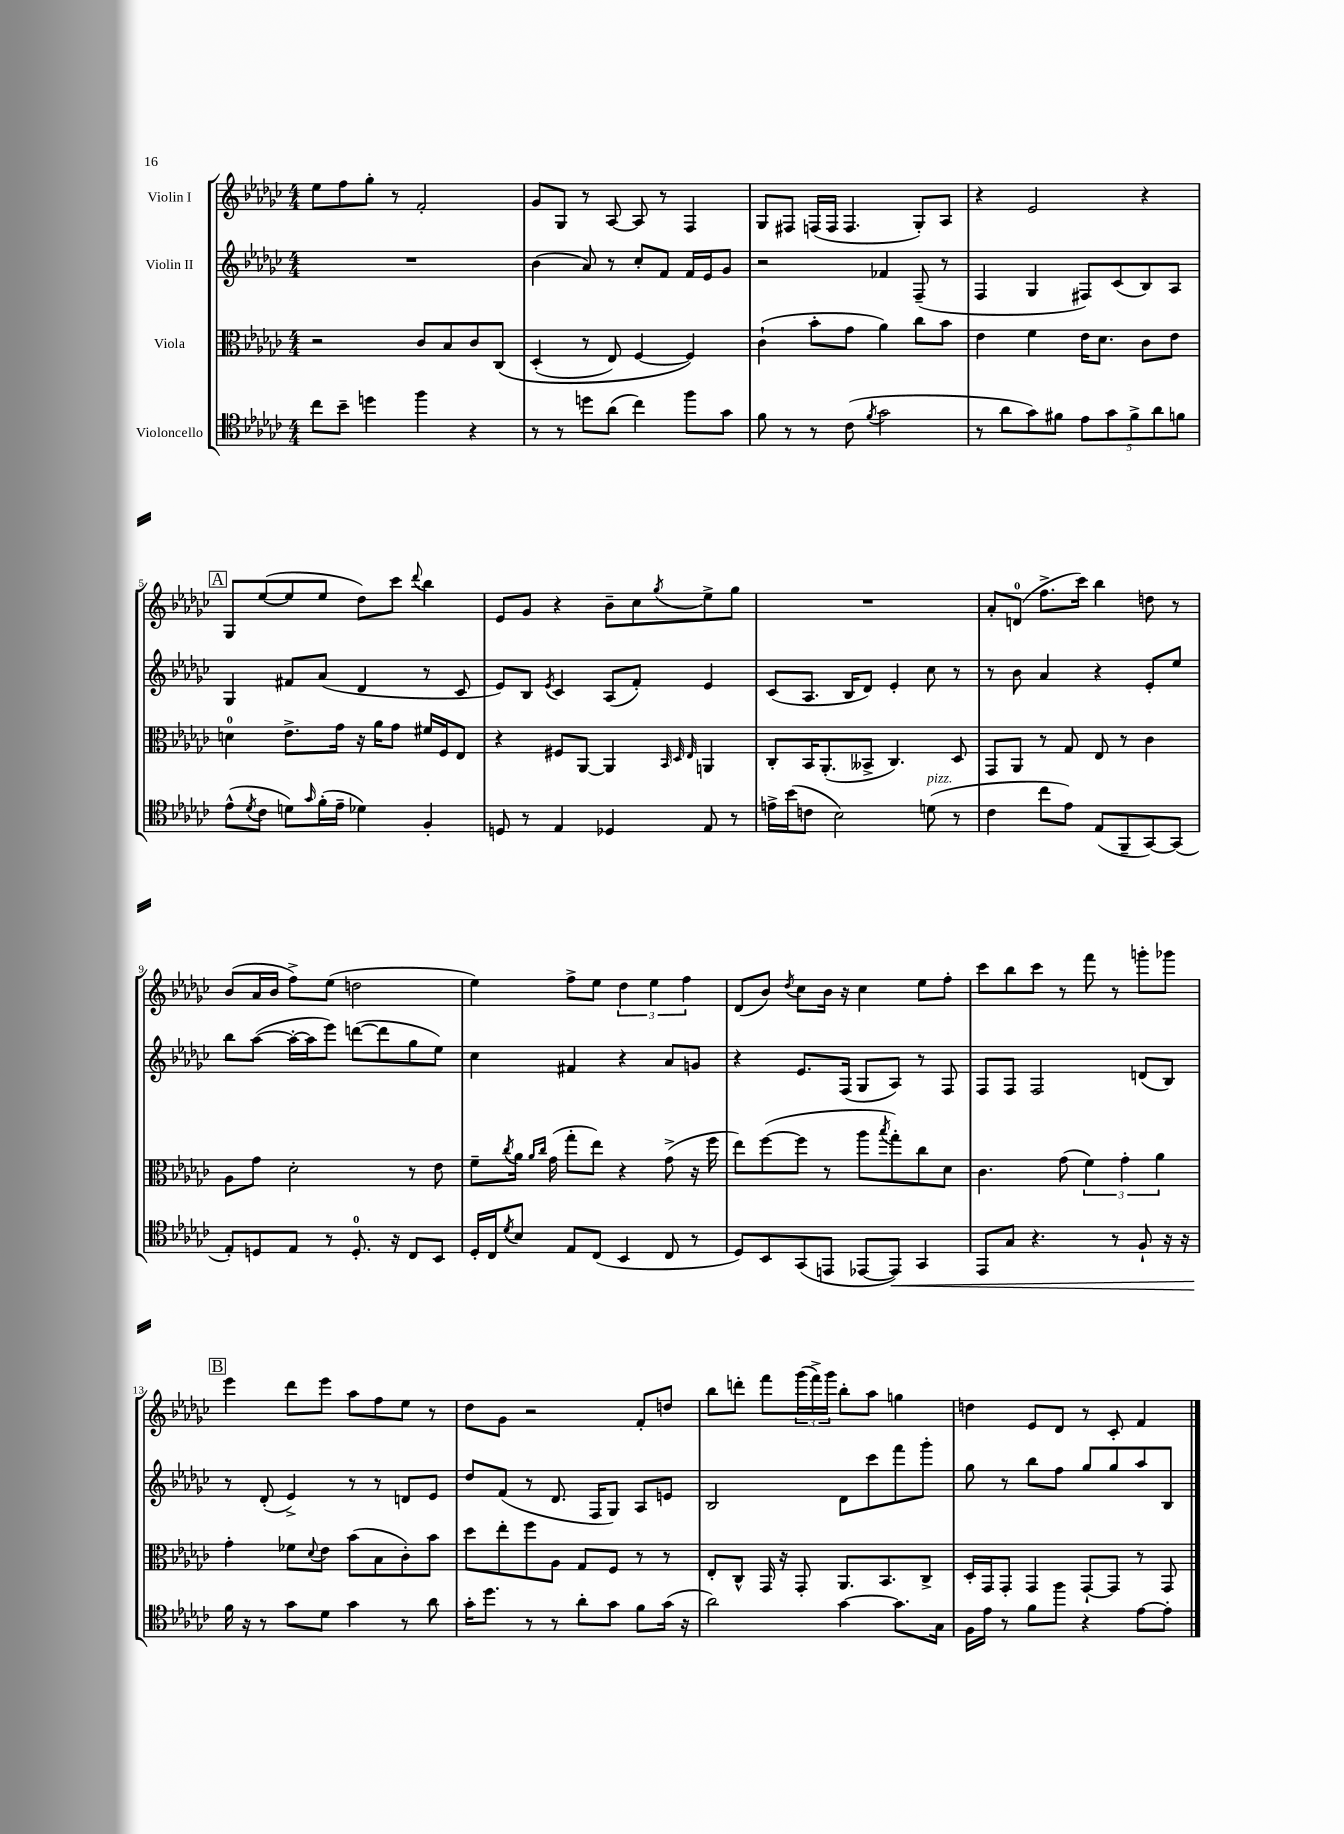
<<
\new StaffGroup <<
\new Staff = "s0" \with { instrumentName = "Violin I" } {
    \clef treble \key ges \major \numericTimeSignature \time 4/4
    ees''8 f''8 ges''8-. r8 f'2-. |
    ges'8 ges8 r8 aes8~ aes8 r8 f4 |
    ges8 fis8 f16( f16 f4. ges8-.) aes8 |
    r4 ees'2 r4 |
    \mark \markup { \box "A" } ges8 ees''8~( ees''8 ees''8 des''8) ces'''8 \appoggiatura { des'''8 } bes''4 |
    ees'8 ges'8 r4 bes'8-- ces''8 \acciaccatura { ges''8 } ees''8-> ges''8 |
    R1 |
    aes'8-. d'8-0( f''8.-> ces'''16) bes''4 d''8 r8 |
    bes'8( aes'16 bes'16 f''8->) ees''8( d''2 |
    ees''4) f''8-> ees''8 \tuplet 3/2 { des''4 ees''4 f''4 } |
    des'8( bes'8) \acciaccatura { des''8 } ces''8 bes'16 r16 ces''4 ees''8 f''8-. |
    ces'''8 bes''8 ces'''8 r8 f'''8 r8 g'''8-. ges'''8 |
    \mark \markup { \box "B" } ees'''4 des'''8 ees'''8 aes''8 f''8 ees''8 r8 |
    des''8 ges'8 r2 f'8-. d''8 |
    bes''8 d'''8-. f'''8 \tuplet 3/2 { ges'''16( f'''16->) ges'''16 } bes''8-. aes''8 g''4 |
    d''4 ees'8 des'8 r8 ces'8-. f'4 \bar "|." |
}
\new Staff = "s1" \with { instrumentName = "Violin II" } {
    \clef treble \key ges \major \numericTimeSignature \time 4/4
    R1 |
    bes'4( aes'8) r8 ces''8-. f'8 f'16 ees'16 ges'8 |
    r2 fes'4 f8--( r8 |
    f4 ges4 fis8) ces'8( bes8) aes8 |
    \mark \markup { \box "A" } ges4 fis'8 aes'8( des'4 r8 ces'8 |
    ees'8) bes8 \acciaccatura { ees'8 } ces'4 aes8( f'8-.) ees'4 |
    ces'8( aes8. bes16 des'8) ees'4-. ces''8 r8 |
    r8 bes'8 aes'4 r4 ees'8-. ees''8 |
    bes''8 aes''8~( aes''16~-. aes''16 ees'''8) d'''8~( d'''8 ges''8 ees''8) |
    ces''4 fis'4 r4 aes'8 g'8 |
    r4 ees'8. f16( ges8 aes8) r8 f8 |
    f8 f8 f2 d'8( bes8) |
    \mark \markup { \box "B" } r8 des'8-.( ees'4->) r8 r8 d'8 ees'8 |
    des''8 f'8( r8 des'8. f16 ges8) aes8 e'8 |
    bes2 des'8 ces'''8 f'''8 ges'''8-. |
    ges''8 r8 bes''8 f''8 ges''8 ges''8 aes''8 bes8 \bar "|." |
}
\new Staff = "s2" \with { instrumentName = "Viola" } {
    \clef alto \key ges \major \numericTimeSignature \time 4/4
    r2 ces'8 bes8 ces'8 ces8\( |
    des4-.( r8 ees8) f4~ f4\) |
    ces'4-!( bes'8-. ges'8 aes'4) ces''8 bes'8 |
    ees'4 f'4 ees'16 des'8. ces'8 ees'8 |
    \mark \markup { \box "A" } d'4-0 ees'8.-> ges'16 r16 aes'16 ges'8 fis'16 f16 ees8 |
    r4 fis8 aes,8~ aes,4 \grace { bes,32 des32 ees32 } a,4 |
    ces8-. bes,16 aes,8.-.( beses,8-> ces4.) des8 |
    ges,8 aes,8 r8 ges8 ees8 r8 ces'4 |
    aes8 ges'8 des'2-. r8 ees'8 |
    f'8-- \acciaccatura { ces''8 } aes'16 \grace { aes'16 ces''16 } ges'16( ges''8-. ees''8) r4 ges'8->( r16 f''16 |
    ees''8) f''8~( f''8 r8 aes''8 \acciaccatura { bes''8 } ges''8-.) ces''8 des'8 |
    ces'4. ges'8( \tuplet 3/2 { f'4) ges'4-. aes'4 } |
    \mark \markup { \box "B" } ges'4-. fes'8 \appoggiatura { des'8 } ees'8 bes'8( bes8 ces'8-.) bes'8 |
    des''8 ees''8-. f''8 aes8 ges8 f8 r8 r8 |
    ees8-. ces8-^ ges,16 r16 ges,8-. aes,8. bes,8. ces8-> |
    des16-. ges,16 ges,8-. ges,4 ges,8~-! ges,8 r8 ges,8 \bar "|." |
}
\new Staff = "s3" \with { instrumentName = "Violoncello" } {
    \clef tenor \key ges \major \numericTimeSignature \time 4/4
    ces''8 bes'8-- d''4 f''4 r4 |
    r8 r8 d''8 aes'8( ces''4) f''8 ges'8 |
    f'8 r8 r8 ces'8( \acciaccatura { f'8 } ges'2 |
    r8 aes'8 ges'8) fis'8 \tuplet 5/4 { ees'8 ges'8 fis'8-> aes'8 f'8 } |
    \mark \markup { \box "A" } ees'8-^( \acciaccatura { des'8 } ces'8 d'8) \grace { ges'16 } f'16-.( ees'16-- des'4) f4-. |
    d8 r8 ees4 des4 ees8 r8 |
    e'16-> bes'16( c'8 bes2) d'8^\markup { \italic "pizz." }( r8 |
    ces'4 ces''8 ees'8) ees8( f,8-- ges,8~) ges,8( |
    ees8-.) d8 ees8 r8 d8.-0-. r16 ces8 bes,8 |
    des16-. ces16 \acciaccatura { des'8 } bes8 ees8 ces8( bes,4 ces8 r8 |
    des8) bes,8 ges,8( e,8 ees,8~ ees,8\<) ges,4 |
    ees,8 ges8 r4. r8 f8-! r16 r16 |
    \mark \markup { \box "B" } f'16\! r16 r8 ges'8 des'8 ges'4 r8 aes'8 |
    ges'16-. des''8. r8 r8 aes'8-. ges'8 f'8 ges'16( r16 |
    aes'2) ges'4~ ges'8. ges16 |
    f16 ees'16 r8 f'8 f''8 r4 ees'8~ ees'8-. \bar "|." |
}
>>
>>
